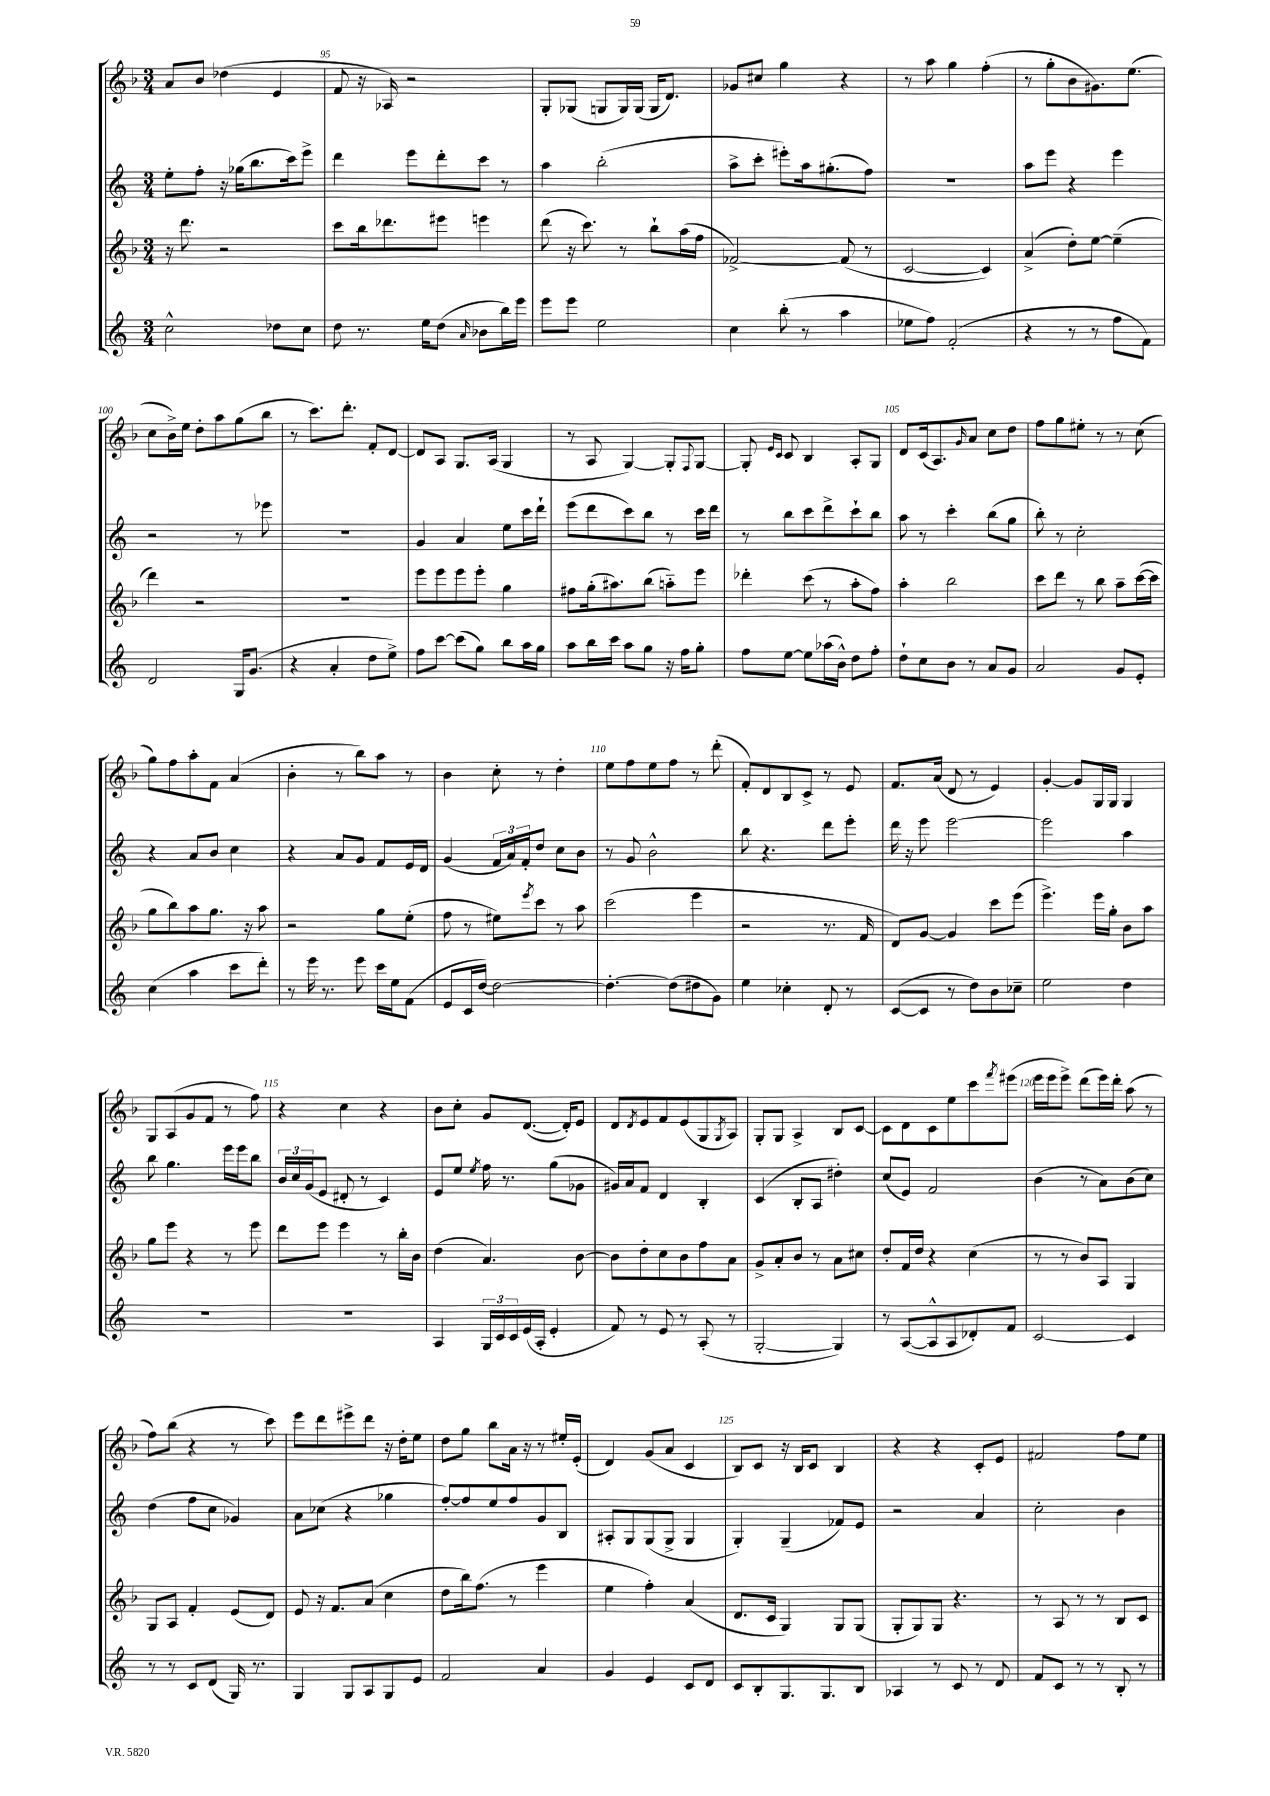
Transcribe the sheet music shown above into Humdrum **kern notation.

**kern	**kern	**kern	**kern
*staff4	*staff3	*staff2	*staff1
*clefG2	*clefG2	*clefG2	*clefG2
*k[]	*k[b-]	*k[]	*k[b-]
*M3/4	*M3/4	*M3/4	*M3/4
2cc^^	16r	8ee'	8a
.	8.ddd	.	.
.	.	8ff'	8b-
.	2r	16r	(4dd-
.	.	(16gg-	.
.	.	8.bb	.
8dd-	.	.	4e
.	.	16ccc)	.
8cc	.	8eee^	.
=	=	=	=
8dd	8ccc	4ddd	8f
8.r	16bb-	.	16r
.	8.ddd-	.	16A-)
.	.	8eee	2r
16ee	.	.	.
(8dd	8eee#	8ddd'	.
16qqa	.	.	.
8b-	4eee	8ccc	.
16bb)	.	8r	.
16eee	.	.	.
=	=	=	=
8eee	(8ddd	4aa	8G'
8eee	16r	.	(8G-
.	8.ccc)	.	.
2ee	.	(2bb'	8G
.	8r	.	16G)
.	.	.	(16G
.	8bb-`	.	16G
.	.	.	8.d)
.	(16aa	.	.
.	16ff	.	.
=	=	=	=
4cc	[2f-^)	8aa^	8g-
.	.	8ccc'	8cc#
(8bb'	.	8eee#')	4gg
8r	.	16aa	.
.	.	(8.gg#'	.
4aa	(8f-]	.	4r
.	8r	8ff)	.
=	=	=	=
8ee-	[2c	2.r	8r
8ff)	.	.	8aa
(2f'	.	.	4gg
.	4c])	.	(4ff'
=	=	=	=
4r	(4a^	8aa	8r
.	.	8eee	8gg'
8r	8dd')	4r	8b-
8r	[8ee	.	8.g#)
8ff	(4ee~]	4eee	.
.	.	.	(8.ee
8f)	.	.	.
=	=	=	=
2d	4ddd)	2r	8cc
.	.	.	16b-^)
.	.	.	16ee
.	2r	.	8dd'
.	.	.	8aa
16G	.	8r	(8gg
(8.g	.	.	.
.	.	8eee-	8bb-
=	=	=	=
4r	2.r	2.r	8r
.	.	.	8.ccc)
4a'	.	.	.
.	.	.	8.ddd'
8dd	.	.	8f'
8ee^)	.	.	[8d
=	=	=	=
8ff	8eee	4g	8d]
[8ccc	8eee	.	8A
(8ccc]	8eee	4a	8.G
8gg)	8eee'	.	.
.	.	.	(16A
8bb	4gg	8ee	4G
16aa	.	16ccc	.
16gg	.	16ddd`	.
=	=	=	=
8aa	8ff#	(8eee	8r
16bb	(16gg'	8ddd	8A
16ccc	8.aa#)	.	.
8aa	.	8ccc)	[4G)
8gg	(8bb-	8bb	.
16r	8aa'~)	8r	8G']
16ff	.	.	.
.	.	.	8qqF
8gg'	8eee	16ccc	[8G
.	.	16ddd	.
=	=	=	=
8ff	4ddd-'	8r	8G']
.	.	.	16qqe
.	.	.	16qqc
[8ee	.	8bb	8c
8ee]	(8ccc	8ccc	4B-
(16aa-	8r	8ddd^	.
16b^^)	.	.	.
8dd	8aa'	8ccc`	8A'
8ff'	8ff)	8bb	8G
=	=	=	=
8dd`	4aa'	8aa	8d
8cc	.	8r	(16c
.	.	.	8.A)
8b	2bb-	4ccc'	.
.	.	.	16qqg
8r	.	.	8a
8a	.	(8bb	8cc
8g	.	8gg	8dd
=	=	=	=
2a	8ccc	8bb')	8ff
.	8ddd	8r	8gg
.	8r	2cc'	8ee#'
.	8bb-	.	8r
8g	8aa~	.	8r
8e'	([16ccc	.	(8cc
.	16ccc]	.	.
=	=	=	=
(4cc	8gg	4r	8gg)
.	8bb-)	.	8ff
4aa	8aa	8a	8aa'
.	8.gg	8b	8f
8ccc	.	4cc	(4a
.	16r	.	.
8ddd')	8aa	.	.
=	=	=	=
8r	2r	4r	4b-'
16eee	.	.	.
8.r	.	.	.
.	.	8a	8r
8eee	.	8g	8bb-)
16ccc	8gg	8f	8aa
16ee	.	.	.
(8f	(8ee'	16e	8r
.	.	16d	.
=	=	=	=
8e	8ff	(4g	4b-
16c	8r	.	.
[16dd)	.	.	.
2dd_	8ee#)	24f	8cc'
.	.	24a)	.
.	.	24f'	.
.	8qeee	.	.
.	8ccc	8dd	8r
.	8r	8cc	4dd'
.	8aa	8b	.
=	=	=	=
4.dd'_	(2ccc	8r	8ee
.	.	8g	8ff
.	.	2b^^	8ee
(8dd]	.	.	8ff
8dd#	4eee	.	8r
8g)	.	.	(8ddd'
=	=	=	=
4ee	2r	8bb	8f')
.	.	4.r	8d
4cc-'	.	.	8B-
.	.	.	8c^
8d'	8.r	8ddd	8r
8r	.	8eee'	8e
.	16f	.	.
=	=	=	=
([8c	8d)	16ddd	8.f
.	.	16r	.
8c]	[8g	8eee	.
.	.	.	(16a
8r	4g]	[2eee	8d
8dd)	.	.	8r
8b	8ccc	.	4e)
8cc-~	(8eee	.	.
=	=	=	=
2ee	4.eee^)	2eee]	[4g'
.	.	.	8g]
.	16eee	.	16G
.	16gg'	.	16G
4dd	8b-	4aa	4G
.	8aa	.	.
=	=	=	=
2.r	8gg	8bb	8G
.	8eee	4.gg	(8A
.	4r	.	8g
.	.	.	8f
.	8r	16eee	8r
.	.	16eee	.
.	8eee	8bb	8ff)
=	=	=	=
2.r	8ddd	24b	4r
.	.	24cc	.
.	.	(24g	.
.	8eee	8e	.
.	4eee	8d#'	4cc
.	.	8r	.
.	8r	4c)	4r
.	16bb-'	.	.
.	16b-	.	.
=	=	=	=
4A	(4dd	8e	8b-
.	.	8ee	8cc'
.	.	8qee	.
24G	4.a)	16ff	8g
24c	.	.	.
.	.	8.r	.
24c	.	.	.
(16e	.	.	([8.d
16A'	.	.	.
4e'	.	(8gg	.
.	.	.	16d'])
.	[8b-	8g-	8e
=	=	=	=
8f)	8b-]	16g#)	8d
.	.	16a	.
.	.	.	8qd
8r	8dd'	8f	8e
8e	8cc	4d	8f
8r	8b-	.	(8e
(8A'	8ff	4B'	8G
.	.	.	8qG
8r	8a	.	8A)
=	=	=	=
[2G'	8g^	(4c	8G'
.	8a'	.	8G
.	8b-	8B'	4A^
.	8r	8A	.
4G])	8a	4dd#')	8B-
.	8cc#	.	[8c
=	=	=	=
8r	8dd'	(8cc	8c]
([8A	16f	8e)	8d
.	16dd	.	.
8A^^]	4r	2f	8c
8A	.	.	8ee
8d-')	(4cc	.	8ccc
.	.	.	8qfff
8f	.	.	(8eee#
=	=	=	=
[2c	8r	(4b	16eee
.	.	.	16eee
.	8r	.	8eee^)
.	8b-)	8r	(8ddd
.	8A	8a)	16eee)
.	.	.	16ddd'
4c]	4G	(8b	(8aa
.	.	8cc)	8r
=	=	=	=
8r	8G	(4dd	8ff)
8r	8A	.	(8bb-
8c	4f'	8ff	4r
(8d	.	8cc	.
16G)	(8e	4g-)	8r
8.r	.	.	.
.	8d)	.	8ccc)
=	=	=	=
4G	8e	8a	8eee
.	16r	(8cc-	8ddd
.	8.f	.	.
8G	.	4r	8eee#^
8A	(8a	.	8ddd
8G	4cc	4gg-	16r
.	.	.	16dd'
8e	.	.	8ee
=	=	=	=
2f	8dd	[8ff')	8dd
.	16bb-)	8ff]	8gg
.	(8.ff	.	.
.	.	8ee	8bb-
.	8r	8ff	16a
.	.	.	16r
4a	4eee	8g	8r
.	.	8B	16ee#'
.	.	.	(16e'
=	=	=	=
4g	4ee	8A#'	4d)
.	.	8G	.
4e	4ff')	(8G	(8g
.	.	8G^	8a
8c	(4a	4G	4c
8d	.	.	.
=	=	=	=
8c	8.d	4G')	8B-)
8B'	.	.	8c
.	16c	.	.
8.G	4G)	(4G~	16r
.	.	.	16B-
.	.	.	8c
8.G	.	.	.
.	8G	8f-)	4B-
8B	(8G	8e	.
=	=	=	=
4A-	8G'	2r	4r
.	8G)	.	.
8r	8G	.	4r
8c	4.r	.	.
8r	.	4a	8c'
8d	.	.	8e
=	=	=	=
8f	8r	2cc'	2f#
8c	8A	.	.
8r	8r	.	.
8r	8r	.	.
8B'	8B-	4b	8ff
8r	8c	.	8ee
==	==	==	==
*-	*-	*-	*-
